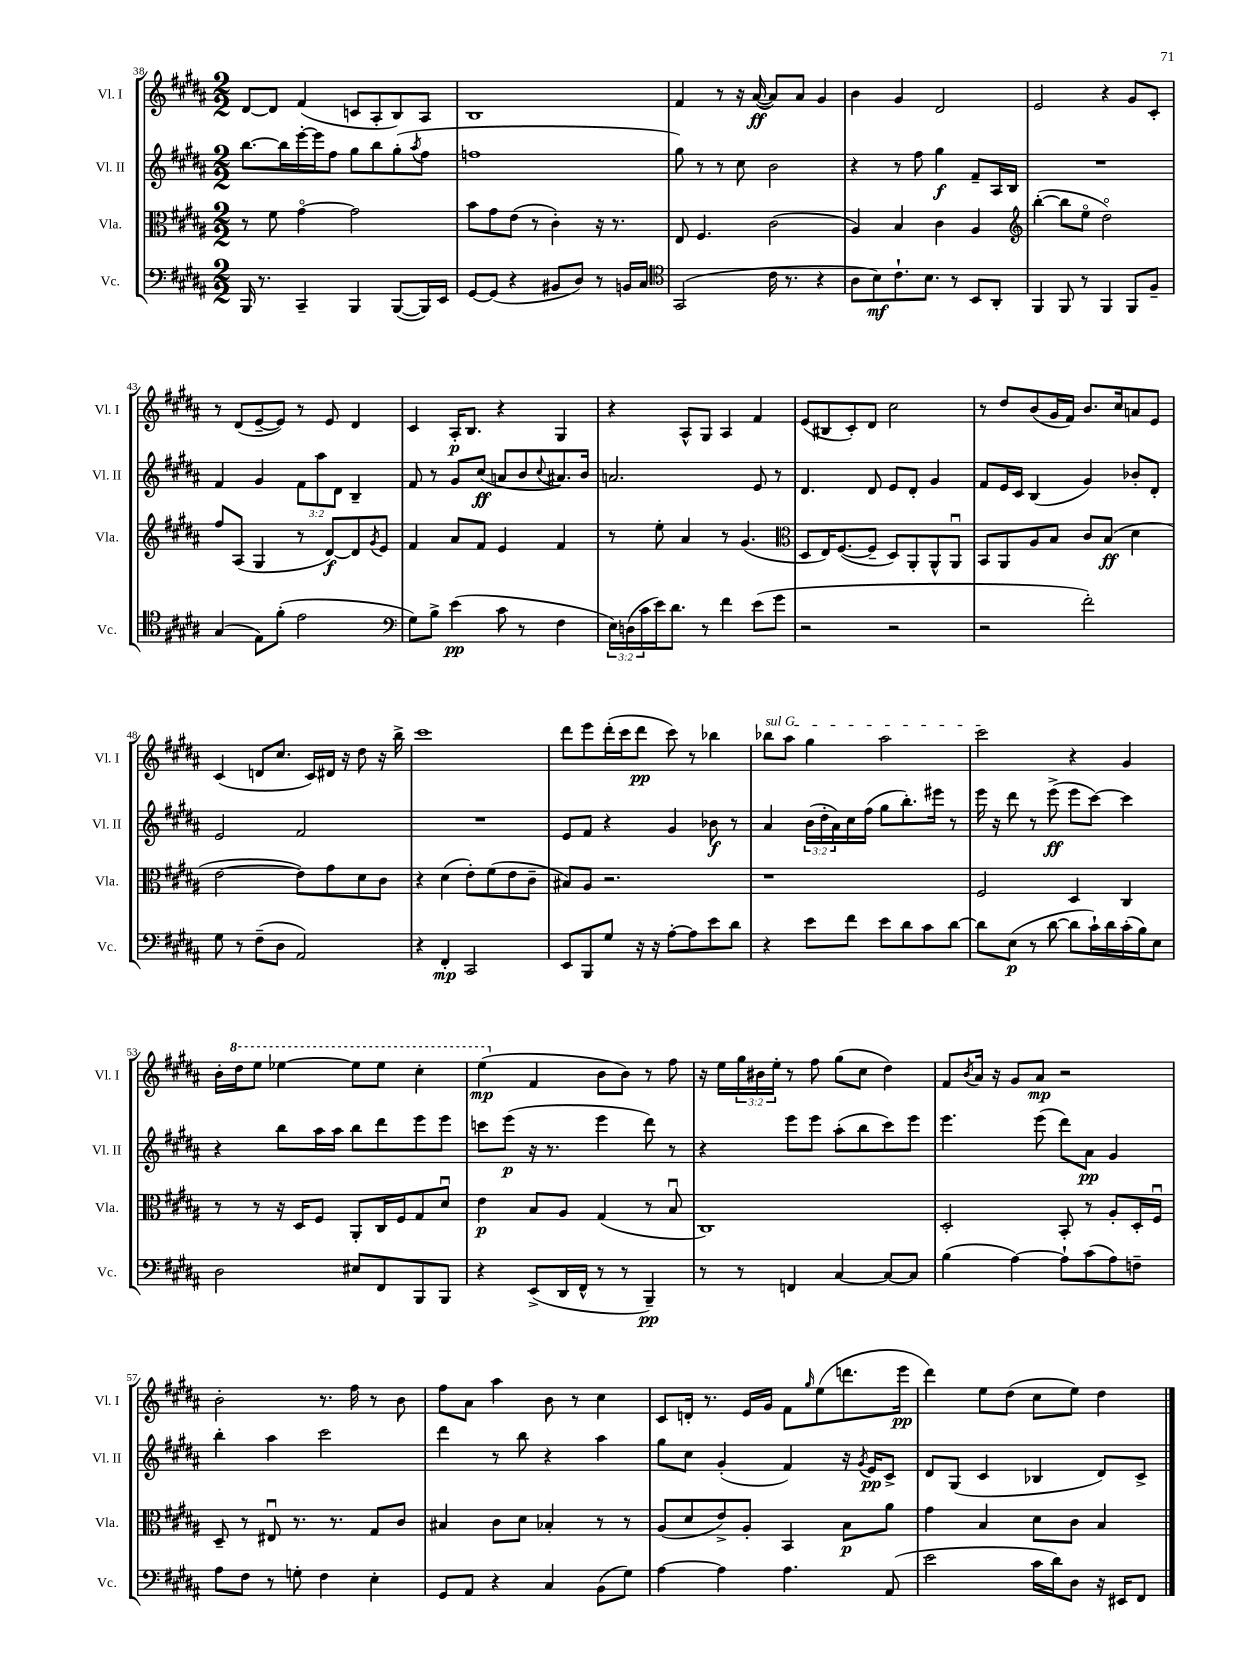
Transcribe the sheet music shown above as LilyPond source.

<<
\new StaffGroup <<
\new Staff = "s0" \with { instrumentName = "Vl. I" shortInstrumentName = "Vl. I" } {
    \clef treble \key b \major \numericTimeSignature \time 2/2 \override Staff.TupletNumber.text = #tuplet-number::calc-fraction-text
    dis'8~ dis'8 fis'4( c'8 ais8-. b8) ais8 |
    b1 |
    fis'4 r8 r16 ais'16~\ff( ais'8) ais'8 gis'4 |
    b'4 gis'4 dis'2 |
    e'2 r4 gis'8 cis'8-. |
    r8 dis'8( e'8~-- e'8) r8 e'8 dis'4 |
    cis'4 ais16-.\p b8. r4 gis4 |
    r4 ais8-^ gis8 ais4 fis'4 |
    e'8( bis8 cis'8-.) dis'8 cis''2 |
    r8 dis''8 b'8( gis'16 fis'16) b'8. cis''16 a'8 e'8 |
    cis'4( d'8 cis''8. cis'16) dis'16 r16 dis''8 r16 b''16-> |
    cis'''1 |
    dis'''8 e'''8 dis'''16-.( cis'''16 dis'''8\pp cis'''8) r8 bes''4 |
    \once \override TextSpanner.bound-details.left.text = \markup { \italic "sul G" } bes''8\startTextSpan ais''8 gis''4 ais''2 |
    cis'''2\stopTextSpan r4 gis'4 |
    b'16-. \ottava #1 dis'''16 e'''8 ees'''4~ ees'''8 ees'''8 cis'''4-. |
    e'''4\mp( \ottava #0 fis'4 b'8 b'8) r8 fis''8 |
    r16 e''16 \tuplet 3/2 { gis''16 bis'16 e''16-. } r8 fis''8 gis''8( cis''8 dis''4) |
    fis'8 \acciaccatura { b'8 } ais'16 r16 gis'8 ais'8\mp r2 |
    b'2-. r8. fis''16 r8 b'8 |
    fis''8 ais'8 ais''4 b'8 r8 cis''4 |
    cis'8 d'16-. r8. e'16 gis'16 fis'8 \grace { gis''16 } e''8( d'''8. e'''16\pp |
    dis'''4) e''8 dis''8( cis''8 e''8) dis''4 \bar "|." |
}
\new Staff = "s1" \with { instrumentName = "Vl. II" shortInstrumentName = "Vl. II" } {
    \clef treble \key b \major \numericTimeSignature \time 2/2 \override Staff.TupletNumber.text = #tuplet-number::calc-fraction-text
    b''8.~ b''16 e'''16~-. e'''16 fis''8 gis''8 b''8 gis''8-.( \acciaccatura { ais''8 } fis''8 |
    f''1 |
    gis''8) r8 r8 cis''8 b'2 |
    r4 r8 fis''8 gis''4\f fis'8-- ais16 b16 |
    R1 |
    fis'4 gis'4 \tuplet 3/2 { fis'8 ais''8 dis'8 } b4-- |
    fis'8 r8 gis'8 cis''8\ff( a'8 b'8 \appoggiatura { cis''8 } ais'8.) b'16 |
    a'2. e'8 r8 |
    dis'4. dis'8 e'8 dis'8-. gis'4 |
    fis'8 e'16 cis'16 b4( gis'4) bes'8-. dis'8-. |
    e'2 fis'2 |
    R1 |
    e'8 fis'8 r4 gis'4 bes'8\f r8 |
    ais'4 \tuplet 3/2 { b'16( dis''16-. ais'16) } cis''16 fis''16( gis''8 b''8.-.) eis'''16 r8 |
    e'''16 r16 dis'''8 r8 e'''8->\ff( e'''8 cis'''8~) cis'''4 |
    r4 b''8 ais''16 ais''16 b''8 dis'''8 e'''8 e'''8 |
    c'''8 e'''8\p( r16 r8. e'''4 dis'''8) r8 |
    r4 e'''8 e'''8 ais''8-.( b''8 cis'''8) e'''8 |
    e'''4. e'''8( dis'''8) ais'8\pp gis'4 |
    b''4-. ais''4 cis'''2 |
    dis'''4 r8 b''8 r4 ais''4 |
    gis''8 cis''8 gis'4-.( fis'4) r16 \acciaccatura { gis'8 } e'16\pp cis'8-> |
    dis'8 gis8( cis'4 bes4 dis'8) cis'8-> \bar "|." |
}
\new Staff = "s2" \with { instrumentName = "Vla." shortInstrumentName = "Vla." } {
    \clef alto \key b \major \numericTimeSignature \time 2/2
    r8 fis'8 gis'4~\flageolet gis'2 |
    b'8 gis'8 e'8( r8 cis'4-.) r16 r8. |
    e8 fis4. cis'2( |
    ais4) b4 cis'4 ais4 |
    \clef treble b''4~-.( b''8 e''8\flageolet dis''2\flageolet) |
    fis''8 ais8( gis4 r8 dis'8~\f) dis'8 \acciaccatura { gis'8 } e'8 |
    fis'4 ais'8 fis'8 e'4 fis'4 |
    r8 e''8-. ais'4 r8 gis'4.( |
    \clef alto dis8 e16) fis8.~( fis8-- dis8) ais,8-. ais,8-^ ais,8\downbow |
    b,8 ais,8 ais8 b8 cis'8 b8\ff( dis'4 |
    e'2~ e'8) gis'8 dis'8 cis'8 |
    r4 dis'4( e'8-.) fis'8( e'8 cis'8-- |
    bis8) ais8 r2. |
    r1 |
    fis2 dis4 cis4 |
    r8 r8 r16 dis16 fis8 ais,8-. cis16 fis16 gis8 dis'8\downbow |
    e'4\p b8 ais8 gis4( r8 b8\downbow |
    cis1) |
    dis2-. b,8-. r8 ais8-. dis16-. fis16\downbow |
    dis8-- r8 eis8\downbow r8. r8. gis8 cis'8 |
    bis4 cis'8 dis'8 bes4-. r8 r8 |
    ais8( dis'8 e'8->) ais8-. b,4 b8\p ais'8 |
    gis'4 b4 dis'8 cis'8 b4 \bar "|." |
}
\new Staff = "s3" \with { instrumentName = "Vc." shortInstrumentName = "Vc." } {
    \clef bass \key b \major \numericTimeSignature \time 2/2 \override Staff.TupletNumber.text = #tuplet-number::calc-fraction-text
    b,,16 r8. cis,4-- b,,4 b,,8~( b,,16) e,16 |
    gis,8~ gis,8( r4 bis,8 dis8) r8 b,16 cis16 |
    \clef tenor gis,2( cis'16 r8. r4 |
    ais8 b8\mf) cis'8.-! b8. r8 b,8 ais,8-. |
    fis,4 fis,8 r8 fis,4 fis,8 fis8-- |
    gis4( e8) fis'8-.( e'2 |
    \clef bass gis8) b8-> e'4\pp( cis'8 r8 fis4 |
    \tuplet 3/2 { e16) d16( cis'16 } e'16) dis'8. r8 fis'4 e'8( gis'8 |
    r2 r2 |
    r2 fis'2-.) |
    gis8 r8 fis8--( dis8 ais,2) |
    r4 fis,4-.\mp cis,2 |
    e,8 b,,8 gis8 r16 r16 ais8~-. ais8 e'8 dis'8 |
    r4 e'8 fis'8 e'8 dis'8 cis'8 dis'8~ |
    dis'8 e8\p( r8 dis'8~ dis'8 cis'16-!) dis'16 cis'16-.( b16) e8 |
    dis2 eis8 fis,8 b,,8 b,,8 |
    r4 e,8->( dis,16 fis,16-^ r8 r8 b,,4--\pp) |
    r8 r8 f,4 cis4~ cis8~ cis8 |
    b4( ais4~) ais8-! cis'8( ais8) f8-- |
    ais8 fis8 r8 g8-. fis4 e4-. |
    gis,8 ais,8 r4 cis4 b,8( gis8) |
    ais4~ ais4 ais4. ais,8( |
    e'2 cis'16 dis'16) dis8 r16 eis,16 fis,8 \bar "|." |
}
>>
>>
\layout { \context { \Score currentBarNumber = #38 } }
